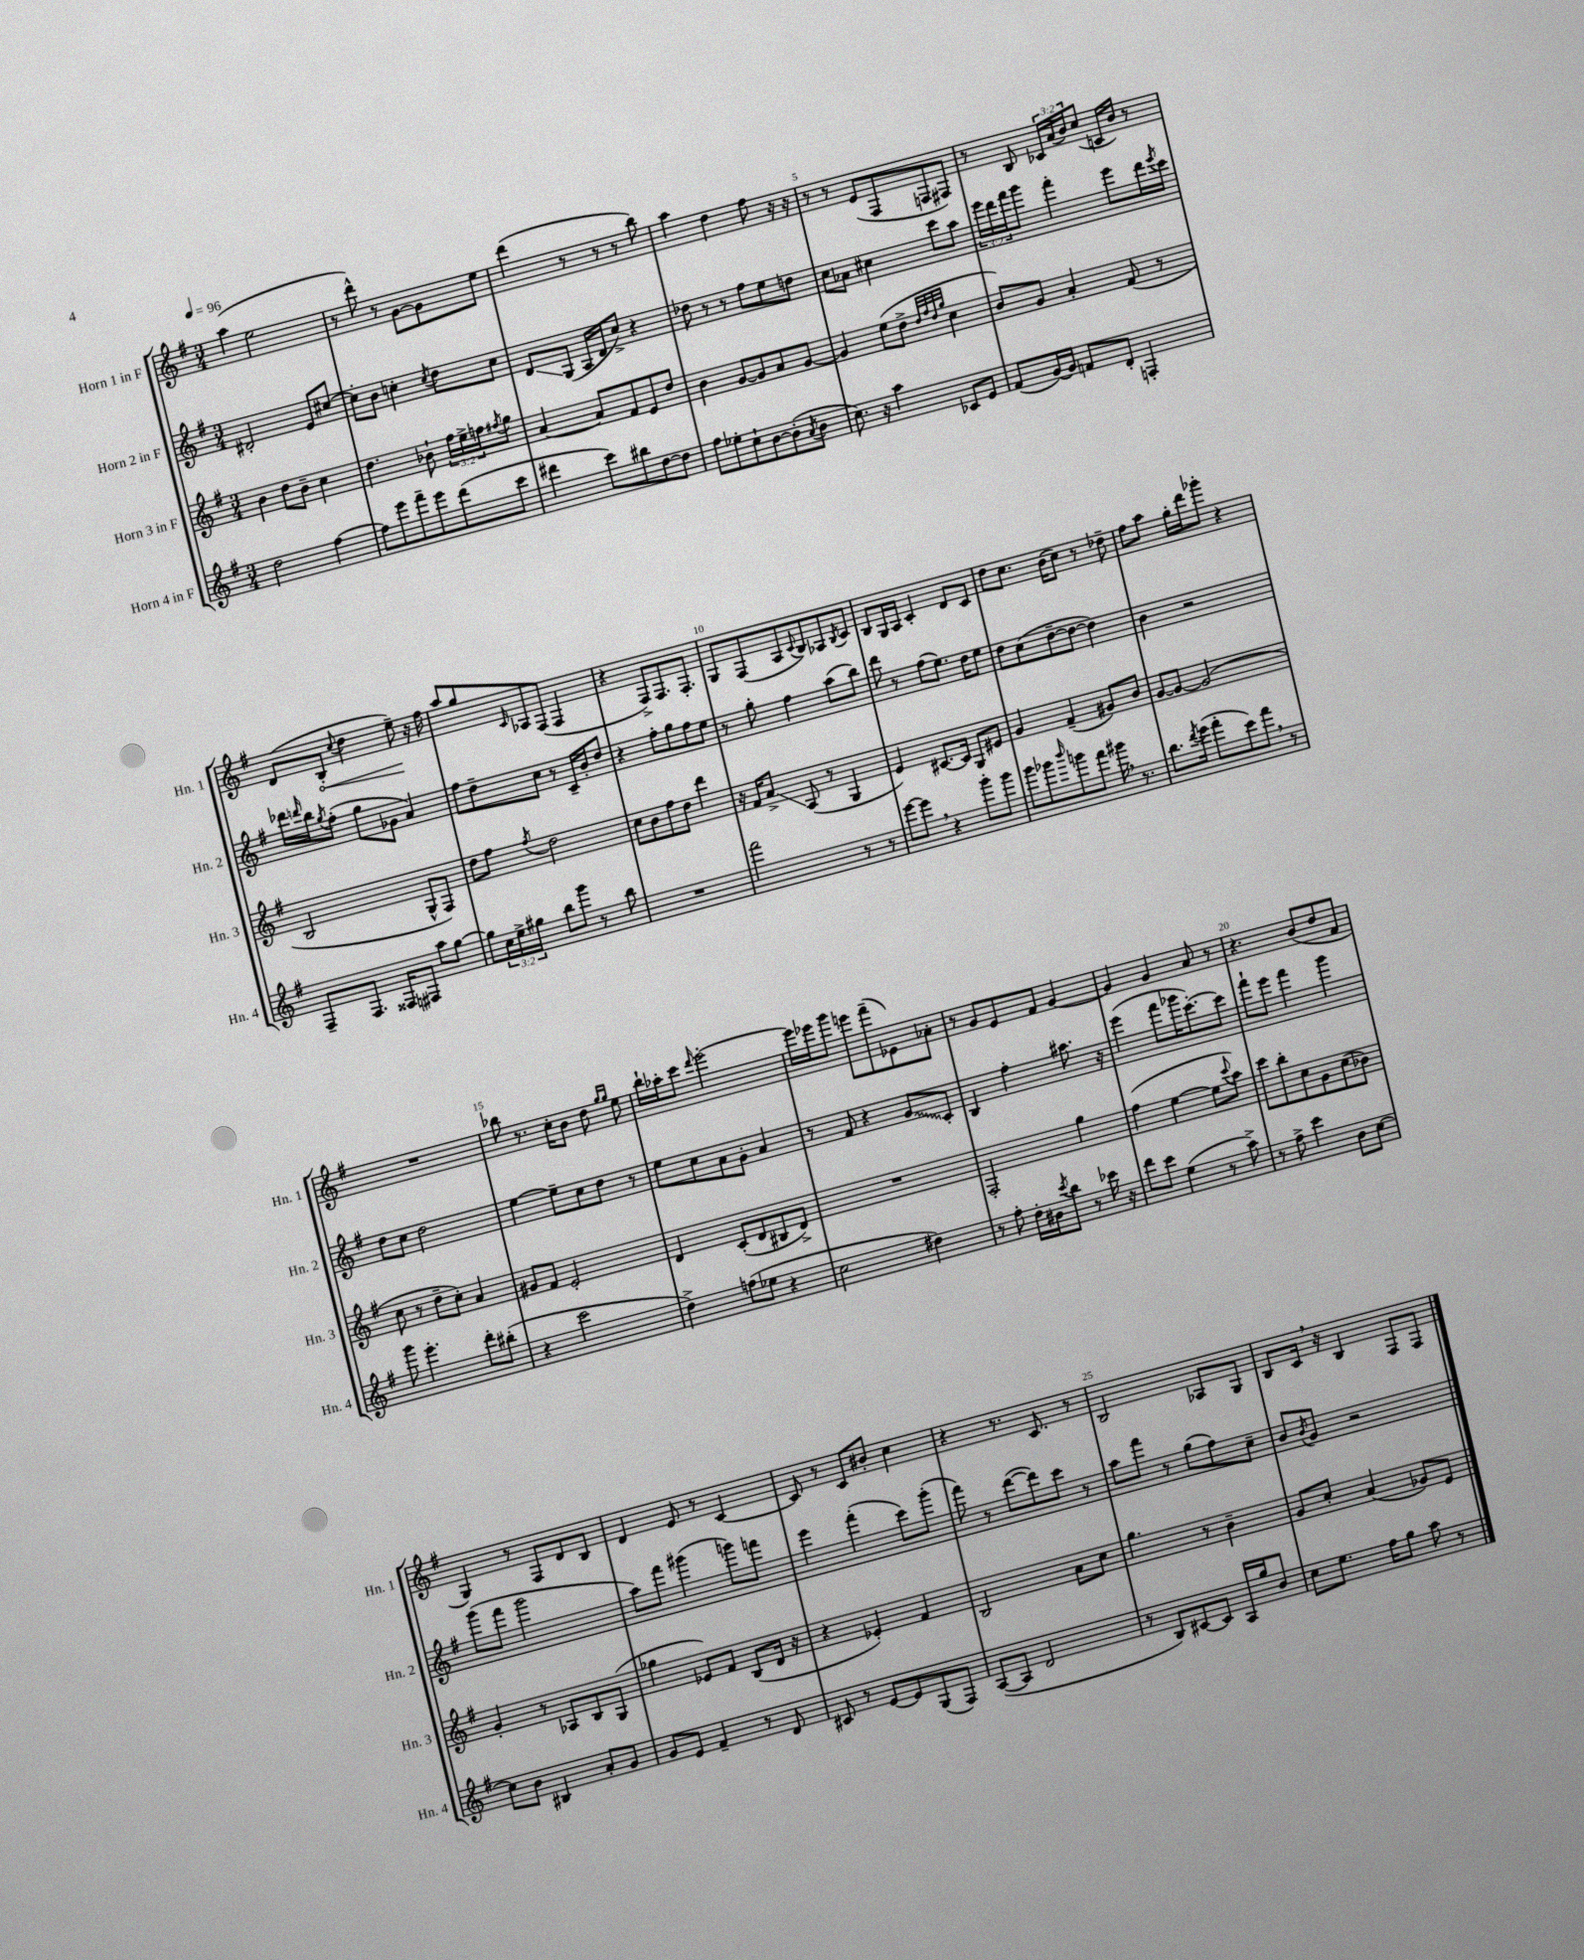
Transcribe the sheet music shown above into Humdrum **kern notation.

**kern	**kern	**kern	**kern
*staff4	*staff3	*staff2	*staff1
*clefG2	*clefG2	*clefG2	*clefG2
*k[f#]	*k[f#]	*k[f#]	*k[f#]
*M3/4	*M3/4	*M3/4	*M3/4
*MM96	*MM96	*MM96	*MM96
2dd\	4b\	2d#'/	(4aa\
.	8dd\L	.	2ee\
.	8b~\J	.	.
[4ff#\	4cc\	8e/L	.
.	.	[8cc#/J	.
=	=	=	=
8ff#\]L	4.dd\	8cc#'\]L	8r
8eee\	.	8b\J	8ddd^^\)
8fff#~\	.	4cc'\	8r
8eee\	8b-`\	.	[8g\L
.	.	8qcc/	.
(8ddd\	24ff#\LL	8dd\L	8g\]
.	24ee^\	.	.
.	24ff\J	.	.
.	8qff#/	.	.
8ccc\J	8gg\J	8cc\J	8ee\J
=	=	=	=
4ddd#\	[4a/	8d/L	(4ddd\
.	.	(8G/J	.
8ccc\L)	8a/]L	16A/LL	8r
.	.	16d/J	.
8bb#\	8f#/	8cc^/J)	8r
[8dd\	8e/	4r	8r
8dd\]J	8dd/J	.	8bb\)
=	=	=	=
8ff#\L	4b\	8dd-\	4aa\
8ee-'\	.	8r	.
8cc`\	[8g/L	8r	4dd\
[8b\	8g/]	8ff#\L	.
(8b'\]	8a/	8ee\	8ff#\
8qa/	.	.	.
8b\J	[8g/J	8dd\J	16r
.	.	.	16r
=	=	=	=
8.cc\)	4g/]	8cc\L	8r
.	.	8a-\J	8r
16r	.	.	.
4aa\	(8ee\L	4cc#\	(8e/L
.	8dd^\J	.	8F#/
.	32qqdd/LLL	.	.
.	32qqff#/	.	.
.	32qqdd/	.	.
.	32qqgg/JJJ	.	.
8c-/L	4cc\	8ccc\L	8F/
8e/J	.	8aa\J	8F#/J)
=	=	=	=
(8f#/L	8b/L)	24eee\LL	8r
.	.	24ddd\	.
.	.	24fff#\J	.
[16g/L)	8g/J	8ggg\J	8B/
16g/]JJ	.	.	.
8f/L	4a'/	4fff#'\	24c-/LL
.	.	.	(24a/
.	.	.	24b/J)
8d'/J	.	.	(8cc/J
4F'/	(8f#/	8eee\L	16c/LL
.	.	.	16b/JJ)
.	8r	16ddd\L	8r
.	.	8qeee/	.
.	.	16ccc\JJ	.
=	=	=	=
8F#~/L	2B/	16ddd-\LL	(8d/L
.	.	16qqddd/	.
.	.	16bb\J	.
.	.	8qgg/	.
8.F#/J	.	(8ff#'\J	8B'/J
.	.	.	8qqcc/
.	.	8gg\L	4dd\
16F##/LK	.	.	.
8F#/J	.	8g-\J	.
8aa\L	8G^^/L	4a/)	8ee~\)
[8gg\J	8F#/J)	.	16r
.	.	.	16ff#\
=	=	=	=
8gg\]L	8dd\L	8ff#\L	8aa/L
24cc\L	8ff#\J	8dd~\	8gg/
24ee^\	.	.	.
24gg#\JJ	.	.	.
.	8qff#/	.	16qqc/
8bb\L	2dd\	8cc\J	8A-/
8ggg\J	.	8r	(8F#/J
8r	.	16c~/LL	4F#/
.	.	16b'/J	.
8bb\	.	8dd/J	.
=	=	=	=
2.r	8cc\L	4r	4r
.	8b\	.	.
.	8ff#\	8ff#'\L	8F#^/L)
.	8dd\J	8gg\	8.F#/
.	4ddd\	8ff#\	.
.	.	.	8.F#'/J
.	.	8ee\J	.
=	=	=	=
2fff#\	16r	8r	8G/L
.	16f#/LK	.	.
.	8a^/J	8gg'\	(8F#/
.	(8A/	4ff#\	8A/
.	.	.	8qqc/
.	8r	.	8B/)
8r	4G/	(8aa\L	8A-/
.	.	.	8qB/
8r	.	8bb\J)	8c/J
=	=	=	=
[8eee\L	4e/)	8ddd\	8B/L
8eee\]J	.	8r	16G/L
.	.	.	16A/JJ
4r	[8.c#/L	(8ff#\L	4c'/
.	.	8.ee\J)	.
.	16c#/]Jk	.	.
8ggg'\L	8G/L	.	8d/L
.	.	16dd\LK	.
8ggg\J	8e#/J	8ee\J	8c/J
=	=	=	=
8ggg\L	4g/	8dd\L	8dd\L
8ggg-\	.	(8cc\	8.cc\J
16qqbbb/	.	.	.
8ggg\	(4f#~/	[8dd~\	.
.	.	.	(16b\LK
8fff#\J	.	8dd\_J	8cc\J)
16ggg#\	8g#/L)	4dd\])	8r
8.r	.	.	.
.	8b/J	.	8dd-~\
=	=	=	=
8.bb\L	[8g/L	4b\	8ff#\L
.	8g/_J	.	8aa\J
8qddd/	.	.	.
(16eee\Jk	.	.	.
8fff#'\L	(2g/]	2r	16gg'\LL
.	.	.	16ddd\J
8ccc\)	.	.	8ggg-'\J
8fff#\J	.	.	4r
8r	.	.	.
=	=	=	=
8ggg\	8cc\	8dd\L	2.r
4.eee'\	8r	8cc\J	.
.	8dd~\L	2dd\	.
.	8cc'\J)	.	.
8ddd'\L	4a/	.	.
(8bb#'\J	.	.	.
=	=	=	=
4r	8g#/L	[4ee\	8bb-\
.	8f#/J	.	8.r
2ccc\	2e'/	8ee~\]L	.
.	.	.	16cc'\LK
.	.	8cc\	8b\J
.	.	8dd\J	8dd\
.	.	.	16qqgg/LL
.	.	.	16qqgg/JJ
.	.	8r	8ee\
=	=	=	=
4dd^\)	4d/	8ee\L	16bb`\LL
.	.	.	16aa-'\J
.	.	8cc\	8ccc\J
.	.	.	16qqddd/
(8ff\L	(8c'/L	8a\	[2eee'\
8ee-\J	8d/	8g'\J	.
4r	8B#/	4a/	.
.	8d^/J)	.	.
=	=	=	=
2cc\	2.r	8r	16eee\]LL
.	.	.	16eee-\J
.	.	8f#/	8ggg\J
.	.	4r	8eee\L
.	.	.	(8fff#~\
4dd#\)	.	8g/L	8e-\)
.	.	8c'/J	8a-'\J
=	=	=	=
8r	2F#'/	4B/	8r
8ff#'\	.	.	8g/L
16dd'\LL	.	4ff#'\	8e/
16b#\J	.	.	.
8qccc/	.	.	.
8bb\J	.	.	8f#/J
8r	4gg\	8.aa#\	[4g/
16ccc-\	.	.	.
16r	.	16r	.
=	=	=	=
8ddd\L	(4ff#\	(4eee\	4g/]
8ccc\J	.	.	.
(4ee\	[4ee\	8fff#\L	4g/
.	.	16ggg-\K	.
.	.	[8.ccc'\)	.
8r	8ee\]L	.	8a/
.	8qqccc/	.	.
8aa^\)	8aa\J)	8ccc\]J	8r
=	=	=	=
8r	8ccc\L	8fff#`\L	4.r
8ff#^\	8bb'\	8eee\J	.
4ccc\	8cc\	4fff#\	.
.	8g\	.	(8b/L
8b\L	(8cc\	4ggg\	8dd/
[8cc\J	8b-\J)	.	8f#/J
=	=	=	=
8cc\]L	4g'/	(8ggg\L	4G/)
8b\J	.	8fff#\J	.
4B#/	8r	2ggg\	8r
.	8A-/L	.	8F#/L
8a'/L	8B/	.	8d/
8g/J	(8G/J	.	8B/J
=	=	=	=
8g/L	4gg-\	8aa\L)	4d/
8e/J	.	8fff#\J	.
4f#~/	8e-/L)	(4ggg#\	8e/
.	8f#/J	.	8r
8r	(8B/L	8ggg\L)	[4c/
8d/	16d/Jk	8fff\J	.
.	16r	.	.
=	=	=	=
8c#/	4r	4eee\	8c/]
8r	.	.	8r
[8e/L	4e-'/)	(4fff#'\	8c/L
8e/]	.	.	8b#'/J
(8G/	4f#/	8ccc\L)	4cc\
8F#/J)	.	(8ggg'\J	.
=	=	=	=
([8A/L	2B/	8fff#\)	4r
8A/]J	.	8r	.
2d/	.	([8ddd\L	8.r
.	.	8ddd\])	.
.	.	.	8.c/
.	8a\L	8ccc\J	.
.	8cc\J	8r	8r
=	=	=	=
8r	4.gg\	8aa\L	2B/
8B/L)	.	8fff#\J	.
[8c#/	.	8r	.
8c#/]J	8r	(8gg\L	.
16A/LL	4b~\	8ff#\)	8A-/L
16gg/J	.	.	.
8b/J	.	8cc~\J	8G/J
=	=	=	=
8cc\L	8g/L	8b/L	8B/L
.	.	8qb/	.
8.ee\J	8cc'/J	8g/J	16c/Jk
.	.	.	16r
.	(4a/	2r	4B/
16ff#\LK	.	.	.
8gg\J	.	.	.
8aa\	8g-/L)	.	8F#/L
8r	8e/J	.	8F#/J
==	==	==	==
*-	*-	*-	*-
